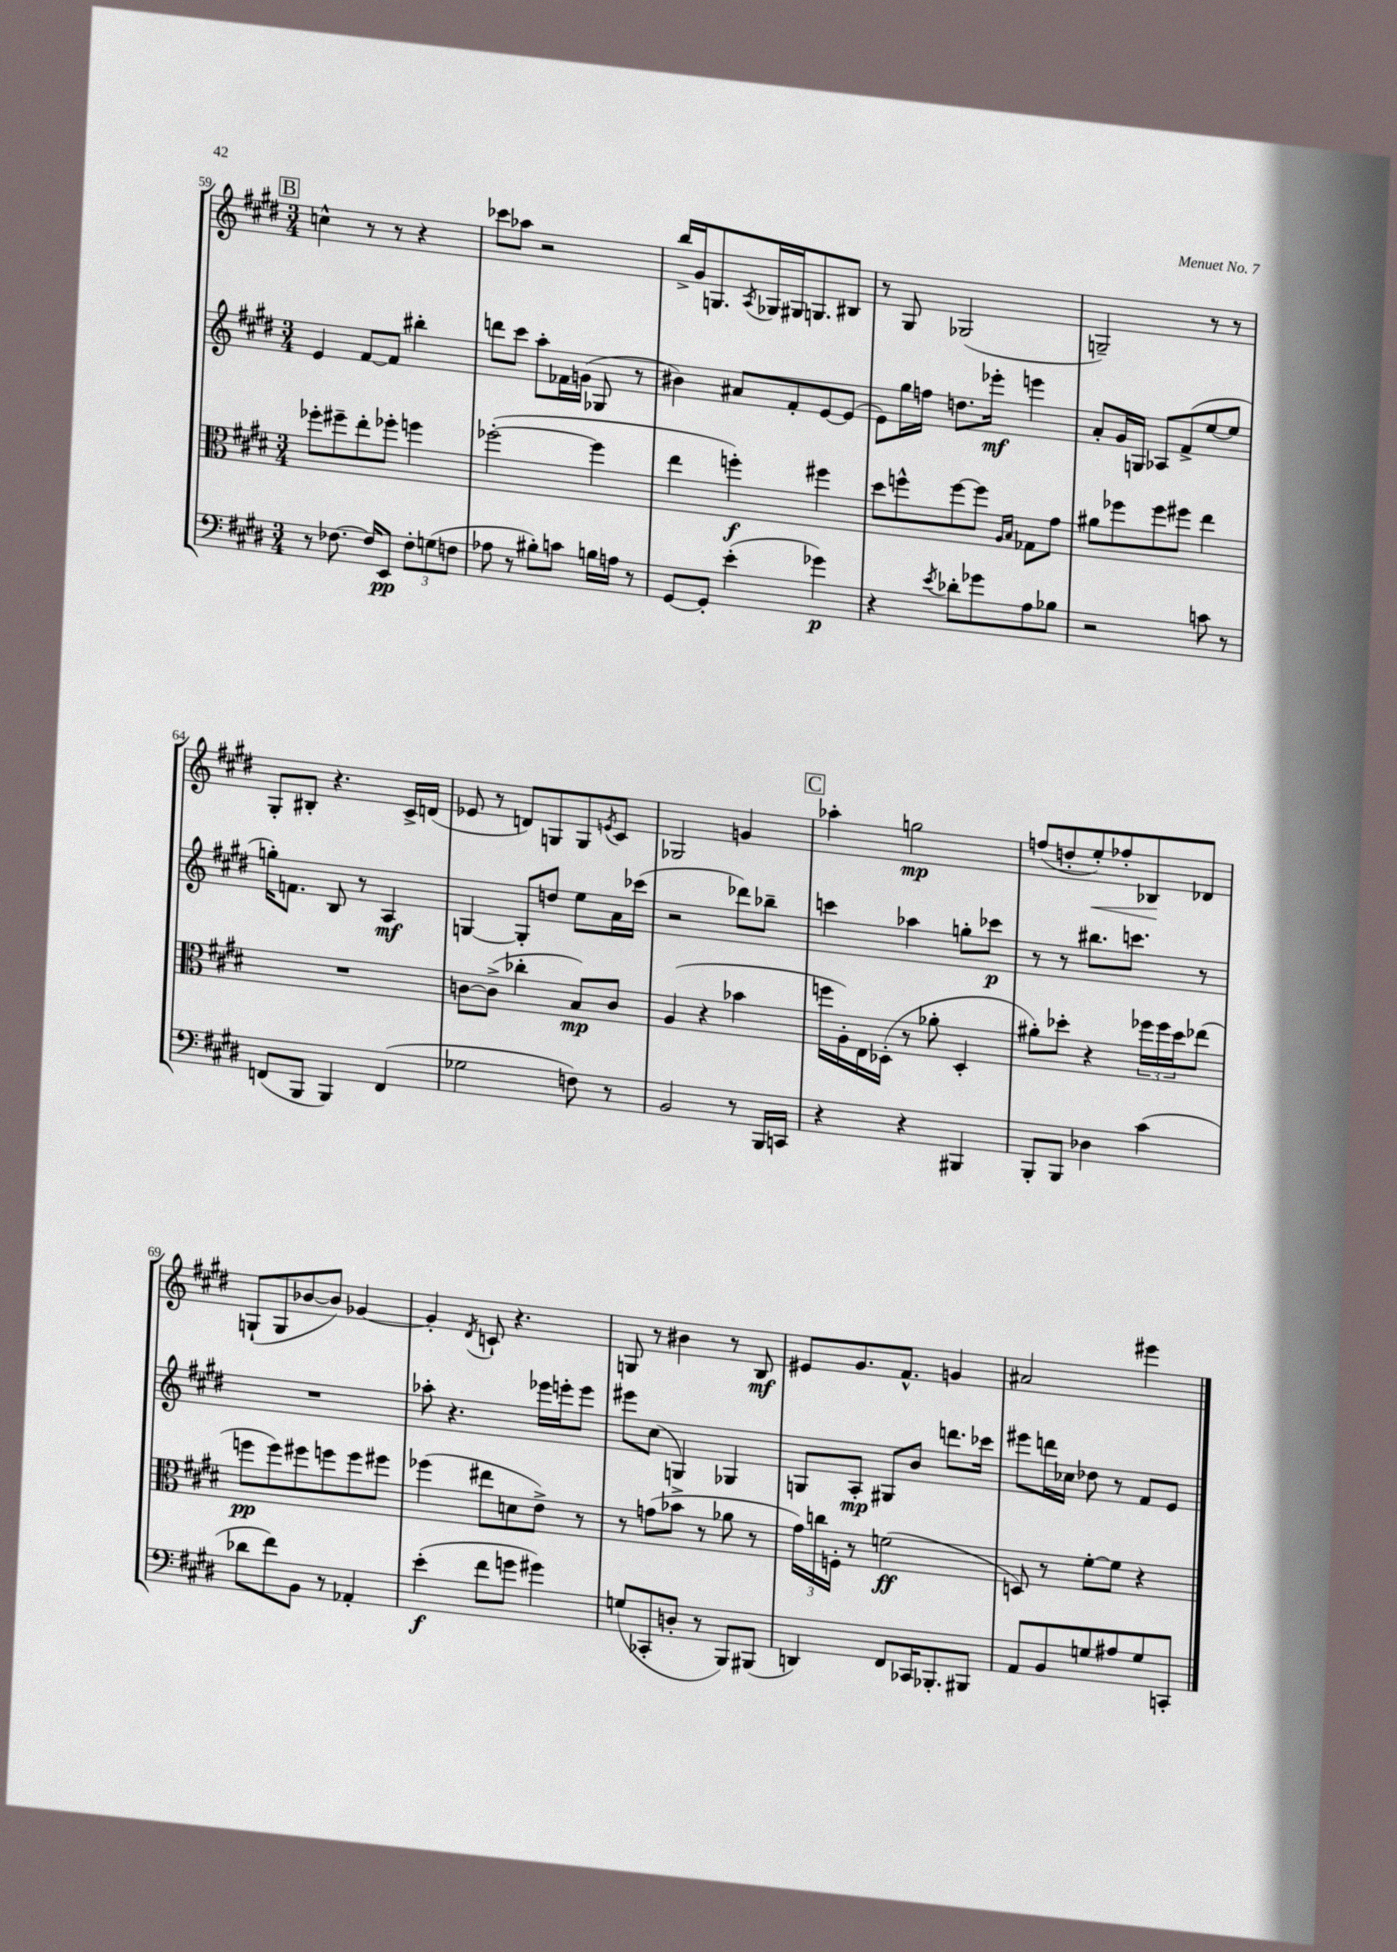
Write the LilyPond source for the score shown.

<<
\new StaffGroup <<
\new Staff = "s0" {
    \clef treble \key e \major \numericTimeSignature \time 3/4
    \mark \markup { \box "B" } c''4-^ r8 r8 r4 |
    ces'''8 aes''8 r2 |
    b''16-> gis'16 g8. \acciaccatura { a8 } ges16 gis16 g8. bis8 |
    r8 gis8 ges2( |
    g2--) r8 r8 |
    gis8-. bis8-. r4. cis'16-> d'16( |
    ees'8 r8 d'8) g8 g8 \acciaccatura { e'8 } cis'8 |
    ges2 g'4 |
    \mark \markup { \box "C" } aes''4-. g''2\mp |
    f''8( d''8-. e''8-.\<) fes''8-. bes8\! des'8 |
    g8-!( g8 bes'8~ bes'8) ges'4~ |
    ges'4-. \acciaccatura { dis'8 } c'8-! r4. |
    g8 r8 bis'4 r8 b8\mf |
    eis'8 gis'8. fis'8.-^ g'4 |
    ais'2 eis'''4 \bar "|." |
}
\new Staff = "s1" {
    \clef treble \key e \major \numericTimeSignature \time 3/4
    \mark \markup { \box "B" } e'4 fis'8~ fis'8 bis''4-. |
    d'''8 cis'''8 a''8-. fes'16 g'16( ges8 r8 |
    bis'4) ais'8 fis'8-. e'8~ e'8( |
    e'8) gis''16 f''16 d''8. ees'''16-.\mf e'''4 |
    a'8-. gis'16 g16 aes8 fis'8->( e''8~ e''8 |
    g''16-.) f'8. b8 r8 a4\mf |
    g4~ g8-. d''8 e''8 a'16 ces'''16( |
    r2 des'''8) bes''8-- |
    \mark \markup { \box "C" } c'''4 aes''4 g''8-. ces'''8\p |
    r8 r8 bis''8. c'''8. r8 |
    R2. |
    aes''8-. r4. ees'''16 e'''16-. e'''8 |
    eis'''8 cis''8( g4) ges4 |
    g8 a8-.\mp gis8 b'8 d'''8. ces'''16 |
    eis'''8 d'''16 ces''16 des''8 r8 fis'8 e'8 \bar "|." |
}
\new Staff = "s2" {
    \clef alto \key e \major \numericTimeSignature \time 3/4
    \mark \markup { \box "B" } fes''8-. fis''8-- e''8-. fes''8-. f''4 |
    fes''2~-.( fes''4 |
    e''4 f''4-.\f) fis''4 |
    dis''8 f''8-^ f''8~ f''8 \grace { a16 b16 } ges8 gis'8 |
    ais'8 fes''8 fes''8 fis''8 e''4 |
    R2. |
    c'8~ c'8->( ces''4-. b8\mp) c'8 |
    a4( r4 bes'4 |
    \mark \markup { \box "C" } f''16 a16-.) e16 des16-.( r8 aes'8-. des4-. |
    ais'8-.) des''8-. r4 \tuplet 3/2 { fes''16 fes''16 des''16 } ees''8( |
    f''8\pp f''8) fis''8 f''8 f''8 fis''8 |
    fes''4( eis''8 d'8 e'8->) r8 |
    r8 g'8( bes'8-> r8 aes'8 r8 |
    \tuplet 3/2 { gis'16) c''16 f16-. } r8 f'2\ff( |
    d8) r8 fis'8~-. fis'8 r4 \bar "|." |
}
\new Staff = "s3" {
    \clef bass \key e \major \numericTimeSignature \time 3/4
    \mark \markup { \box "B" } r8 fes8.~ fes16 e,8\pp \tuplet 3/2 { fes8-. g8( f8 } |
    aes8 r8 bis8-.) c'8 b16 a16 r8 |
    gis,8~ gis,8-. e'4-.( ges'4\p) |
    r4 \acciaccatura { e'8 } des'8-. ges'8 a8 bes8 |
    r2 c'8 r8 |
    f,8( b,,8 b,,4) f,4( |
    ges2 f8) r8 |
    b,2 r8 b,,16 c,16 |
    \mark \markup { \box "C" } r4 r4 bis,,4 |
    b,,8-. b,,8 des4 cis'4( |
    des'8 fis'8) b,8 r8 aes,4-. |
    e'4-.\f( fis'8 g'8 gis'4) |
    g8( ces,8-. d8-. r8 b,,8) bis,,8( |
    d,4) fis,8 ces,16 bes,,8.-. bis,,8 |
    a,8 b,8 g8 ais8 g8 c,8-. \bar "|." |
}
>>
>>
\layout { \context { \Score currentBarNumber = #59 } }
